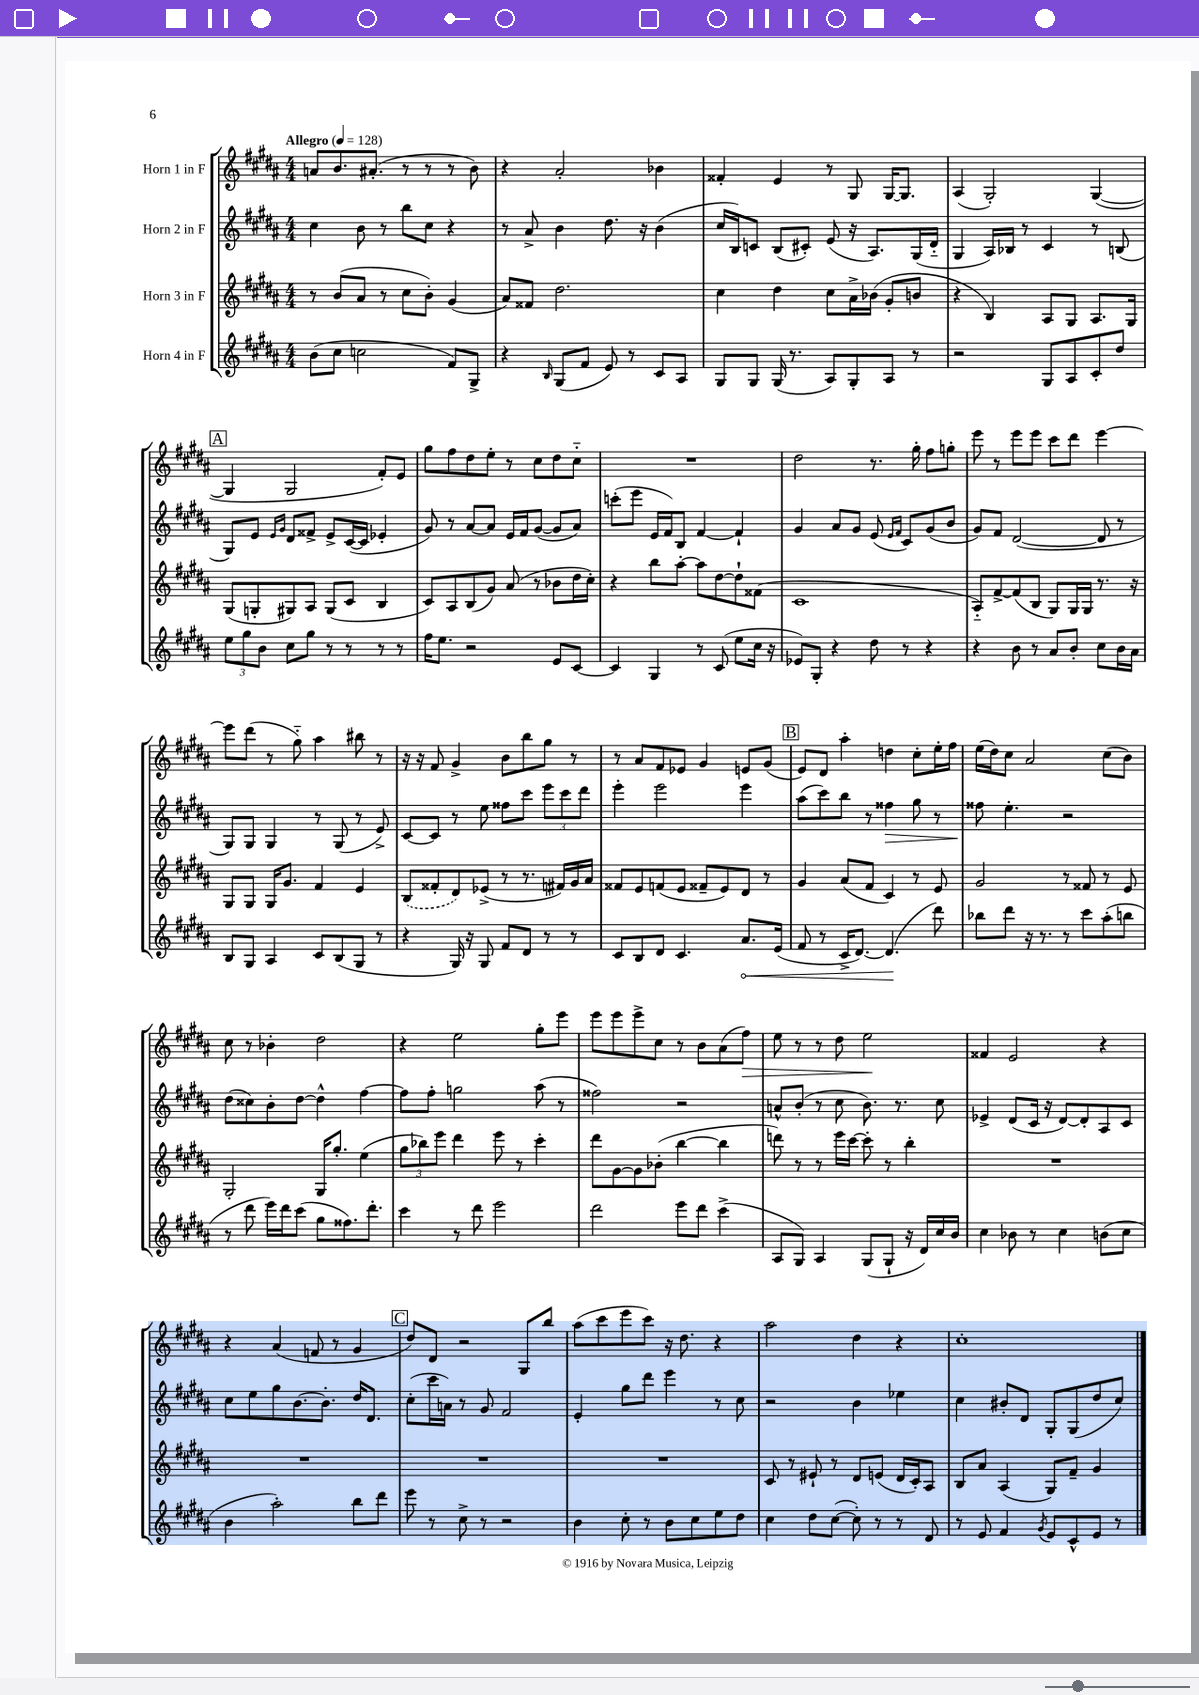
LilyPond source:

<<
\new StaffGroup <<
\new Staff = "s0" \with { instrumentName = "Horn 1 in F" } {
    \clef treble \key b \major \numericTimeSignature \time 4/4 \tempo "Allegro" 4 = 128
    a'8 b'8. ais'8.-.( r8 r8 r8 b'8) |
    r4 ais'2-. bes'4 |
    fisis'4-. e'4 r8 gis8 gis16~ gis8. |
    ais4( gis2-.) gis4~( |
    \mark \markup { \box "A" } gis4 gis2 fis'8-.) e'8 |
    gis''8 fis''8 dis''8 e''8-. r8 cis''8 dis''8 cis''8-_ |
    R1 |
    dis''2 r8. gis''16-. fis''8 g''8-. |
    e'''8 r8 e'''8 e'''8 cis'''8 dis'''8 e'''4~ |
    e'''8 dis'''8( r8 gis''8-_) ais''4 bis''8 r8 |
    r16 r16 fis'8 gis'4-> b'8 b''8 gis''8 r8 |
    r8 ais'8 fis'8 ees'8 gis'4 e'8 gis'8( |
    \mark \markup { \box "B" } e'8) dis'8 ais''4-. d''4 cis''8-. e''16-. fis''16 |
    e''16( dis''16) cis''8 ais'2 cis''8( b'8) |
    cis''8 r8 bes'4-. dis''2 |
    r4 e''2 gis''8-. e'''8 |
    e'''8 e'''8 e'''8-> cis''8 r8 b'8 ais'8( fis''8\>) |
    e''8 r8 r8 dis''8 e''2\! |
    fisis'4 e'2 r4 |
    r4 ais'4( f'8 r8 gis'4 |
    \mark \markup { \box "C" } dis''8) dis'8 r2 gis8 b''8 |
    ais''8( cis'''8 e'''8 cis'''8) r16 dis''8. r4 |
    ais''2 dis''4 r4 |
    cis''1-. \bar "|." |
}
\new Staff = "s1" \with { instrumentName = "Horn 2 in F" } {
    \clef treble \key b \major \numericTimeSignature \time 4/4
    cis''4 b'8 r8 b''8 cis''8 r4 |
    r8 ais'8-> b'4 dis''8. r16 b'4( |
    cis''16 b16) c'8 b8( cis'8-.) e'8( r16 ais8.) gis16( dis'16-_ |
    gis4 ais16) bes16 r8 cis'4 r8 b8( |
    \mark \markup { \box "A" } gis8) e'8 \grace { e'16 gis'16 } dis'8 fisis'8-> e'8-> cis'16~( cis'16 ees'4-. |
    gis'8) r8 ais'8~ ais'8 e'16 fis'16 gis'8~( gis'8 ais'8) |
    c'''8-.( e'''8 e'16 fis'16) b8 fis'4~ fis'4-! |
    gis'4 ais'8 gis'8 e'8( \grace { e'16 fis'16 } cis'8) gis'8( b'8 |
    gis'8) fis'8 dis'2~( dis'8 r8 |
    gis8) gis8 gis4 r8 gis8( r8 e'8->) |
    cis'8~ cis'8 r8 e''8 fisis''8 cis'''8 \tuplet 3/2 { e'''8 cis'''8 dis'''8 } |
    e'''4-. e'''2 e'''4 |
    \mark \markup { \box "B" } ais''8( cis'''8) b''8 r8 fisis''4\> gis''8 r8 |
    fisis''8\! e''4.-. r2 |
    dis''8( cisis''8) b'8-. dis''8~ dis''4-^ fis''4~ |
    fis''8 fis''8-. g''2 ais''8( r8 |
    fisis''2) r2 |
    a'8-^ b'8-.( r8 cis''8 b'8.) r8. cis''8 |
    ees'4-> dis'8( cis'16 r16 dis'8~) dis'8-. ais8 cis'8 |
    cis''8 e''8 gis''8 b'8.~ b'8.-. dis''16 dis'8. |
    \mark \markup { \box "C" } cis''8-.( cis'''16 a'16) r8 gis'8 fis'2 |
    e'4-. gis''8 dis'''8 e'''4 r8 cis''8 |
    r2 b'4 ees''4 |
    cis''4 bis'8-. dis'8 gis8-. gis8( dis''8 cis''8) \bar "|." |
}
\new Staff = "s2" \with { instrumentName = "Horn 3 in F" } {
    \clef treble \key b \major \numericTimeSignature \time 4/4
    r8 b'8( ais'8 r8 cis''8 b'8-.) gis'4( |
    ais'8) fisis'8 dis''2. |
    cis''4 dis''4 cis''8 ais'16-> bes'16( gis'8-. b'8 |
    r4 b4) ais8 gis8 ais8. gis16 |
    \mark \markup { \box "A" } gis8( g8-. gis8) ais8 gis8( cis'8 b4 |
    cis'8) ais8 b8( gis'8) ais'8( r8 bes'8 dis''16 cis''16-.) |
    r4 b''8 ais''8~-. ais''8 dis''8~ dis''8-! fisis'8( |
    cis'1 |
    ais8-_) fis'8~-> fis'8( b8 gis8) gis16 gis16 r8. r16 |
    gis8 gis8 gis16 gis'8. fis'4 e'4 |
    \once \slurDashed b8( fisis'8-. dis'8) ees'8->( r8 r8. fis'16) gis'16 ais'16 |
    fisis'8 e'8 f'8( e'8 fisis'8-- e'8) dis'8 r8 |
    \mark \markup { \box "B" } gis'4 ais'8( fis'8 cis'4) r8 e'8 |
    gis'2 r8 fisis'8 r8 e'8 |
    gis2-. gis16 gis''8.-. e''4( |
    \tuplet 3/2 { gis''8 bes''8) e'''8 } dis'''4 e'''8 r8 cis'''4-. |
    dis'''8 gis'8~ gis'8 bes'8-.( b''4~ b''4 |
    d'''8) r8 r8 e'''16 cis'''16~ cis'''8-. r8 b''4-. |
    R1 |
    R1 |
    \mark \markup { \box "C" } R1 |
    R1 |
    cis'8 r8 eis'8-! r8 dis'8 e'8( dis'16 cis'16-.) ais8 |
    b8 ais'8 ais4( gis8) fis'8-- gis'4 \bar "|." |
}
\new Staff = "s3" \with { instrumentName = "Horn 4 in F" } {
    \clef treble \key b \major \numericTimeSignature \time 4/4
    b'8( cis''8 c''2 fis'8) gis8-> |
    r4 \grace { b16 } gis8( fis'8 e'8) r8 cis'8 ais8 |
    gis8 gis8 gis16( r8. ais8) gis8-. ais8 r8 |
    r2 gis8 ais8 cis'8-. dis''8 |
    \mark \markup { \box "A" } \tuplet 3/2 { e''8 gis''8 b'8 } cis''8 gis''8 r8 r8 r8 r8 |
    fis''16 e''8. r2 e'8 cis'8~ |
    cis'4 gis4 r8 cis'8( e''8 cis''16 r16 |
    ees'8) gis8-. r4 dis''8 r8 r4 |
    r4 b'8 r8 ais'8 b'8-. cis''8 b'16 ais'16 |
    b8 gis8 ais4 cis'8 b8( gis8 r8 |
    r4 gis16) r16 gis8 fis'8 dis'8 r8 r8 |
    cis'8 b8 dis'8 cis'4. \once \override Hairpin.circled-tip = ##t ais'8.\< e'16( |
    \mark \markup { \box "B" } fis'8 r8 cis'16-> dis'8.~) dis'4.\!( dis'''8) |
    bes''8 dis'''8 r16 r8. r8 cis'''8 ais''8-.( b''8 |
    r8 dis'''8 e'''16) dis'''16 cis'''8( gis''8 fisis''8.) dis'''8.-. |
    cis'''4 r8 dis'''8 e'''2 |
    dis'''2 e'''8 dis'''8 cis'''4->( |
    ais8 gis8) ais4 gis8( gis8-! r16 dis'16) cis''16 b'16 |
    cis''4 bes'8 r8 cis''4 b'8( cis''8 |
    b'4 ais''2-.) b''8 dis'''8 |
    \mark \markup { \box "C" } e'''8 r8 cis''8-> r8 r2 |
    b'4 cis''8-. r8 b'8 cis''8 e''8 dis''8 |
    cis''4 dis''8 cis''8~( cis''8-.) r8 r8 dis'8 |
    r8 e'8 fis'4 \acciaccatura { gis'8 } e'8 cis'8-^ e'8 r8 \bar "|." |
}
>>
>>
\layout { \context { \Score \remove "Bar_number_engraver" } }
